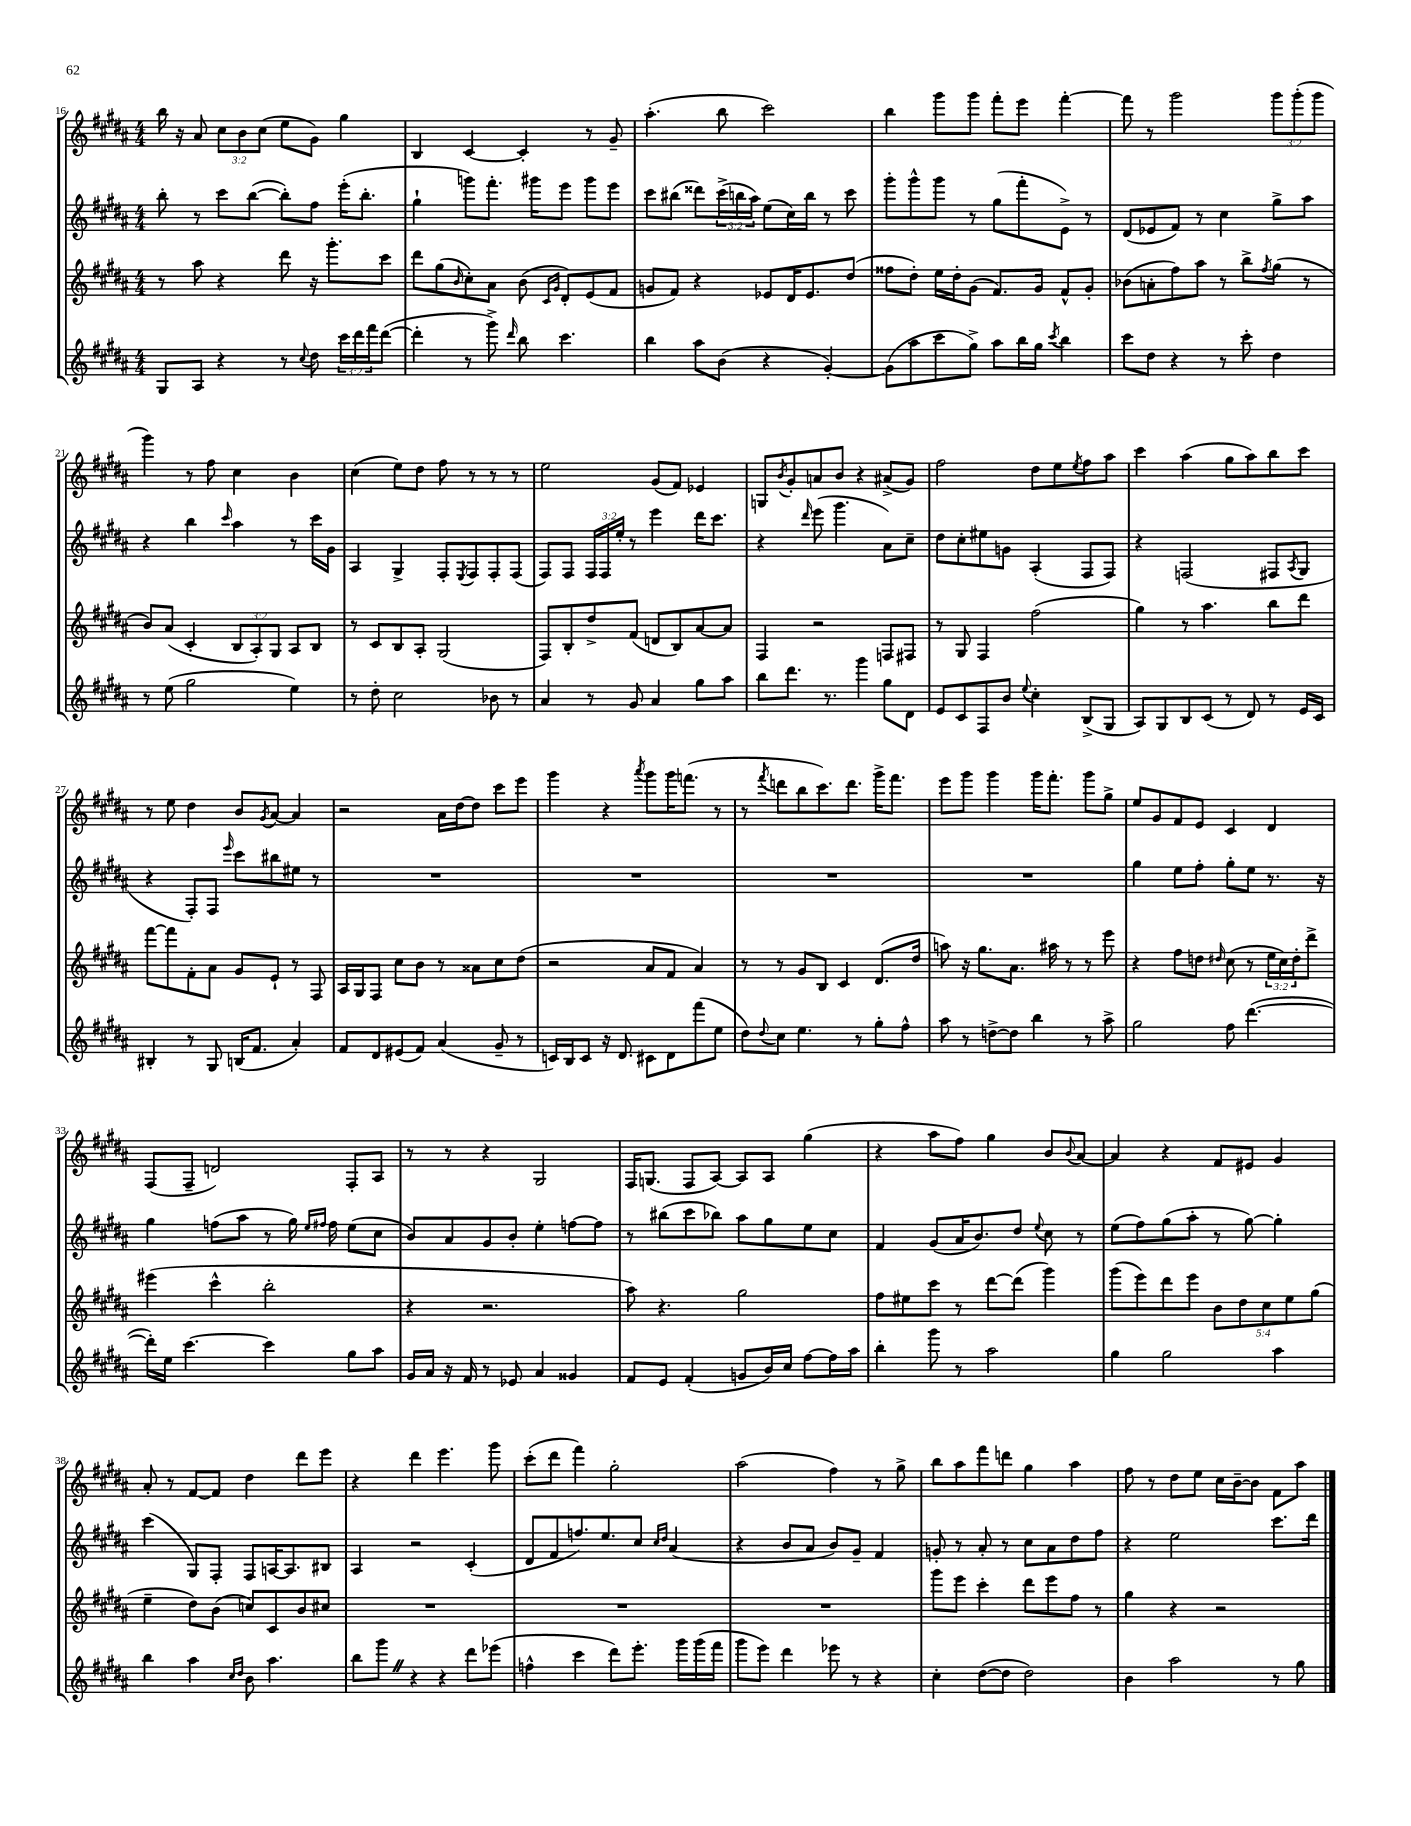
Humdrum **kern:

**kern	**kern	**kern	**kern
*part4	*part3	*part2	*part1
*staff4	*staff3	*staff2	*staff1
*clefG2	*clefG2	*clefG2	*clefG2
*k[f#c#g#d#a#]	*k[f#c#g#d#a#]	*k[f#c#g#d#a#]	*k[f#c#g#d#a#]
*M4/4	*M4/4	*M4/4	*M4/4
=16	=16	=16	=16
8G#/L	8r	8bb'\	16bb\
.	.	.	16r
8A#/J	8aa#\	8r	8a#/
4r	4r	8ccc#\L	12cc#\L
.	.	.	12b\
.	.	([8bb\J	.
.	.	.	(12cc#\J
8r	8ddd#\	8bb'\L])	8ee\L
8qqcc#/	.	.	.
8dd#\	16r	8ff#\J	8g#\J)
.	8.ggg#'\L	.	.
24ccc#\LL	.	(16eee'\KL	4gg#\
24ddd#\	.	.	.
.	.	8.bb'\J	.
24fff#\J	.	.	.
([8ddd#\J	8ccc#\J	.	.
=17	=17	=17	=17
4ddd#'\]	8ddd#\L	4gg#`\	4B/
.	(8gg#\	.	.
.	16qqb/	.	.
8r	8cc#'\)	8gggn\L)	[4c#/
8ggg#^\)	8a#\J	8.fff#'\J	.
16qqddd#/	.	.	.
8bb\	(8b\	.	4c#'/]
.	.	16ggg#X\KL	.
.	16qqc#/LL	.	.
.	16qqg#/JJ	.	.
4.ccc#\	8d#'/L)	8eee\J	.
.	(8e/	8ggg#\L	8r
.	8f#/J	8eee\J	8g#~/
=18	=18	=18	=18
4bb\	8gn/L	8ccc#\L	(4.aa#'\
.	8f#/J)	(8bb#X\J	.
8aa#\L	4r	8ddd##X\L)	.
(8b\J	.	(24ccc#^\L	8bb\
.	.	24bbn\	.
.	.	24aa#\JJ)	.
4r	8e-X/L	(8ee\L	2ccc#\)
.	16d#/K	16cc#\L)	.
.	8.e-/	16bb\JJ	.
[4g#'/)	.	8r	.
.	(8dd#/J	8ccc#\	.
=19	=19	=19	=19
(8g#\L]	8ff##X\L	8ggg#'\L	4bb\
8aa#\	8dd#'\J)	8ggg#^^\	.
8ccc#\	16ee\LL	8ggg#\J	8ggg#\L
.	16dd#'\J	.	.
8gg#^\J)	(8g#\J	8r	8ggg#\J
8aa#\L	8.f#/L)	(8gg#\L	8fff#'\L
16bb\L	.	8fff#'\	8eee\J
16gg#\JJ	16g#/Jk	.	.
8qccc#/	.	.	.
4bb\	8f#^^/L	8e^\J)	[4fff#'\
.	8g#'/J	8r	.
=20	=20	=20	=20
8ccc#\L	(8b-X\L	(8d#/L	8fff#\]
8dd#\J	8an'\	8e-X/	8r
4r	8ff#\)	8f#/J)	2ggg#\
.	8aa#\J	8r	.
8r	8r	4cc#\	.
8ccc#'\	8bb^\L	.	.
.	8qff#/	.	.
4dd#\	(8gg#\J	8gg#^\L	12ggg#\L
.	.	.	(12ggg#'\
.	8r	8aa#\J	.
.	.	.	12ggg#\J
!!LO:LB:g=z
=21	=21	=21	=21
8r	8b/L)	4r	4ggg#\)
(8ee\	(8a#/J	.	.
2gg#\	4c#'/	4bb\	8r
.	.	.	8ff#\
.	.	16qqccc#/	.
.	12B/L	4aa#\	4cc#\
.	12A#'/)	.	.
.	12G#/J	.	.
4ee\)	8A#/L	8r	4b\
.	8B/J	16ccc#\LL	.
.	.	16g#\JJ	.
=22	=22	=22	=22
8r	8r	4A#/	(4cc#\
8dd#'\	8c#/L	.	.
2cc#\	8B/	4G#^/	8ee\L)
.	8A#'/J	.	8dd#\J
.	(2G#/	8F#'/L	8ff#\
.	.	8qE/	.
.	.	8F#/	8r
8b-X\	.	8F#'/	8r
8r	.	(8F#/J	8r
=23	=23	=23	=23
4a#/	8F#/L)	8F#/L)	2ee\
.	8B'/	8F#/J	.
8r	8dd#^/	24F#/LL	.
.	.	24F#/	.
.	.	24ee'/JJ	.
8g#/	(8f#/J	8r	.
4a#/	8dn/L	4eee\	(8g#/L
.	8B/)	.	8f#/J)
8gg#\L	[8a#/	16ddd#\KL	4e-X/
.	.	8.ccc#\J	.
8aa#\J	8a#/J]	.	.
=24	=24	=24	=24
8bb\L	4F#/	4r	8Gn/L
.	.	.	8qb/
8.ddd#\J	.	.	8g#'/
.	.	16qqddd#/	.
.	2r	(8eee\	8an/
8.r	.	.	.
.	.	4.ggg#\	8b/J
4ggg#\	.	.	4r
8gg#\L	8Fn/L	8a#\L)	(8a#X^/L
8d#\J	8F#X/J	8cc#~\J	8g#/J)
=25	=25	=25	=25
8e/L	8r	8dd#\L	2ff#\
8c#/	8G#/	8cc#'\	.
8F#/	4F#/	8ee#X\	.
8b/J	.	8gn\J	.
8qqee/	.	.	.
4cc#'\	(2ff#\	(4A#'/	8dd#\L
.	.	.	8ee\
.	.	.	8qee/
(8B^/L	.	8F#/L	8ff#\
8G#/J	.	8F#/J)	8aa#\J
=26	=26	=26	=26
8A#/L)	4gg#\)	4r	4ccc#\
8G#/	.	.	.
8B/	8r	(2Fn/	(4aa#\
(8c#/J	4.aa#\	.	.
8r	.	.	8gg#\L
8d#/)	.	.	8aa#\)
8r	8bb\L	8F#X/L	8bb\
.	.	8qA#/	.
16e/LL	8ddd#\J	8G#/J	8ccc#\J
16c#/JJ	.	.	.
!!LO:LB:g=z
=27	=27	=27	=27
4B#X'/	[8fff#\L	4r	8r
.	8fff#\]	.	8ee\
8r	8f#'\	8F#'/L)	4dd#\
8G#/	8a#\J	8F#/J	.
.	.	16qqeee/	.
(16Bn/KL	8g#/L	8ccc#\L	8b/L
8.f#/J	.	.	.
.	.	.	8qg#/
.	8e`/J	8bb#X\	[8a#/J
4a#'/)	8r	8ee#X\J	4a#/]
.	8F#/	8r	.
=28	=28	=28	=28
8f#/L	16A#/LL	1r	2r
.	16G#/J	.	.
8d#/	8F#/J	.	.
(8e#X/	8cc#\L	.	.
8f#/J)	8b\J	.	.
(4a#/	8r	.	16a#\LL
.	.	.	[16dd#\J
.	8a##X\L	.	8dd#\J]
8g#~/	8cc#\	.	8ccc#\L
8r	(8dd#\J	.	8eee\J
=29	=29	=29	=29
16cn/LL)	2r	1r	4ggg#\
16B/J	.	.	.
8c/J	.	.	.
16r	.	.	4r
8.d#/	.	.	.
.	.	.	8qaaa#/
8c#X\L	8a#/L	.	8ggg#\L
8d#\	8f#/J	.	16ggg#\K
.	.	.	(8.fffn\J
(8fff#\	4a#/)	.	.
8ee\J	.	.	8r
=30	=30	=30	=30
8dd#\L)	8r	1r	8r
8qqdd#/	.	.	8qfff#/
8cc#\J	8r	.	8dddn\L
4.ee\	8g#/L	.	8bb\
.	8B/J	.	8.ccc#\)
.	4c#/	.	.
.	.	.	8.ddd\J
8r	.	.	.
8gg#'\L	(8.d#/L	.	16ggg#^\KL
.	.	.	8.fff#\J
8ff#^^\J	.	.	.
.	16dd#/Jk	.	.
=31	=31	=31	=31
8aa#\	8aan\)	1r	8eee\L
8r	16r	.	8ggg#\J
.	8.gg#\L	.	.
[8ddn^\L	.	.	4ggg#\
8dd\J]	8.a#\J	.	.
4bb\	.	.	16ggg#\KL
.	16aa#X\	.	8.fff#'\J
.	8r	.	.
8r	8r	.	8ggg#\L
8aa#^\	8eee\	.	8gg#^\J
=32	=32	=32	=32
2gg#\	4r	4gg#\	8ee/L
.	.	.	8g#/
.	8ff#\L	8ee\L	8f#/
.	8ddn\J	8ff#'\J	8e/J
.	16qqdd#X/	.	.
8ff#\	(8cc#\	8gg#'\L	4c#/
([4.ddd#\	8r	8ee\J	.
.	24ee\LL	8.r	4d#/
.	24cc#\)	.	.
.	24dd#'\J	.	.
.	8ddd#^\J	.	.
.	.	16r	.
!!LO:LB:g=z
=33	=33	=33	=33
16ddd#'\LL])	(4eee#X\	4gg#\	(8F#/L
16ee\JJ	.	.	.
[4.ccc#\	.	.	8F#~/J
.	4ccc#^^\	(8ffn\L	2dn/)
.	.	8aa#\J	.
4ccc#\]	2bb'\	8r	.
.	.	16gg#\)	.
.	.	16qqee/LL	.
.	.	16qqff#X/JJ	.
.	.	16ff#\	.
8gg#\L	.	(8ee\L	8F#'/L
8aa#\J	.	8cc#\J	8A#/J
=34	=34	=34	=34
16g#/LL	4r	8b/L)	8r
16a#/JJ	.	.	.
16r	.	8a#/	8r
16f#/	.	.	.
8r	2.r	8g#/	4r
8e-X/	.	8b'/J	.
4a#/	.	4ee'\	2G#/
4g##X/	.	[8ffn\L	.
.	.	8ff\J]	.
=35	=35	=35	=35
8f#/L	8aa#\)	8r	16F#/KL
.	.	.	(8.Gn/J
8e/J	4.r	(8bb#X\L	.
(4f#'/	.	8ccc#\	8F#/L
.	.	8bb-X\J)	[8A#/J)
8gn/L	2gg#\	8aa#\L	8A#/L]
16b/L)	.	8gg#\	8A#/J
16cc#/JJ	.	.	.
[8ff#\L	.	8ee\	(4gg#\
16ff#\L]	.	8cc#\J	.
16aa#\JJ	.	.	.
=36	=36	=36	=36
4bb'\	8ff#\L	4f#/	4r
.	8ee#X\	.	.
8ggg#\	8ccc#\J	(8g#/L	8aa#\L
8r	8r	16a#/K	8ff#\J)
.	.	8.b/)	.
2aa#\	[8ddd#\L	.	4gg#\
.	(8ddd#\J]	8dd#/J	.
.	.	8qqee/	.
.	4ggg#\)	8cc#\	8b/L
.	.	.	8qqb/
.	.	8r	[8a#/J
=37	=37	=37	=37
4gg#\	(8ggg#\L	(8ee\L	4a#/]
.	8eee\)	8ff#\)	.
2gg#\	8ddd#\	(8gg#\	4r
.	8eee\J	8aa#'\J	.
.	10b\L	8r	8f#/L
.	10dd#\	.	.
.	.	[8gg#\)	8e#X/J
.	10cc#\	.	.
4aa#\	.	4gg#'\]	4g#/
.	10ee\	.	.
.	(10gg#\J	.	.
!!LO:LB:g=z
=38	=38	=38	=38
4bb\	4ee~\	(4ccc#\	8a#'/
.	.	.	8r
4aa#\	8dd#\L)	8G#/L)	[8f#/L
.	(8b\J	8F#'/J	8f#/J]
16qqcc#/LL	.	.	.
16qqdd#/JJ	.	.	.
8b\	8ccn/L)	8F#/L	4dd#\
4.aa#\	8c#/	[16An/K	.
.	.	8.A/]	.
.	8b/	.	8ddd#\L
.	8cc#X/J	8B#X/J	8eee\J
=39	=39	=39	=39
8bb\L	1r	4A#/	4r
8ggg#Z\J	.	.	.
4r	.	2r	4ddd#\
4r	.	.	4.eee\
8ddd#\L	.	(4c#'/	.
(8eee-X\J	.	.	8ggg#\
=40	=40	=40	=40
4ffn^^\	1r	8d#/L	(8ccc#'\L
.	.	8f#/	8ddd#\J
4ccc#\	.	8.ffn/)	4fff#\)
.	.	8.ee/	.
8ddd#\L)	.	.	2gg#'\
8.eee'\J	.	8cc#/J	.
.	.	16qqcc#/LL	.
.	.	16qqdd#/JJ	.
.	.	(4a#/	.
16ggg#\LL	.	.	.
(16ggg#\	.	.	.
16fff#\JJ	.	.	.
=41	=41	=41	=41
8ggg#\L	1r	4r	(2aa#\
8eee\J)	.	.	.
4ddd#\	.	8b/L	.
.	.	8a#/J	.
8eee-X\	.	8b/L)	4ff#\)
8r	.	8g#~/J	.
4r	.	4f#/	8r
.	.	.	8gg#^\
=42	=42	=42	=42
4cc#'\	8ggg#\L	8gn'/	8bb\L
.	8eee\J	8r	8aa#\
([8dd#\L	4ccc#'\	8a#'/	8fff#\
8dd#\J]	.	8r	8dddn\J
2dd#\)	8ddd#\L	8cc#\L	4gg#\
.	8eee\	8a#\	.
.	8ff#\J	8dd#\	4aa#\
.	8r	8ff#\J	.
=43	=43	=43	=43
4b\	4gg#\	4r	8ff#\
.	.	.	8r
2aa#\	4r	2ee\	8dd#\L
.	.	.	8ee\J
.	2r	.	16cc#\LL
.	.	.	[16b~\J
.	.	.	8b\J]
8r	.	8.ccc#\L	8f#\L
8gg#\	.	.	8aa#\J
.	.	16ddd#\Jk	.
==	==	==	==
*-	*-	*-	*-
